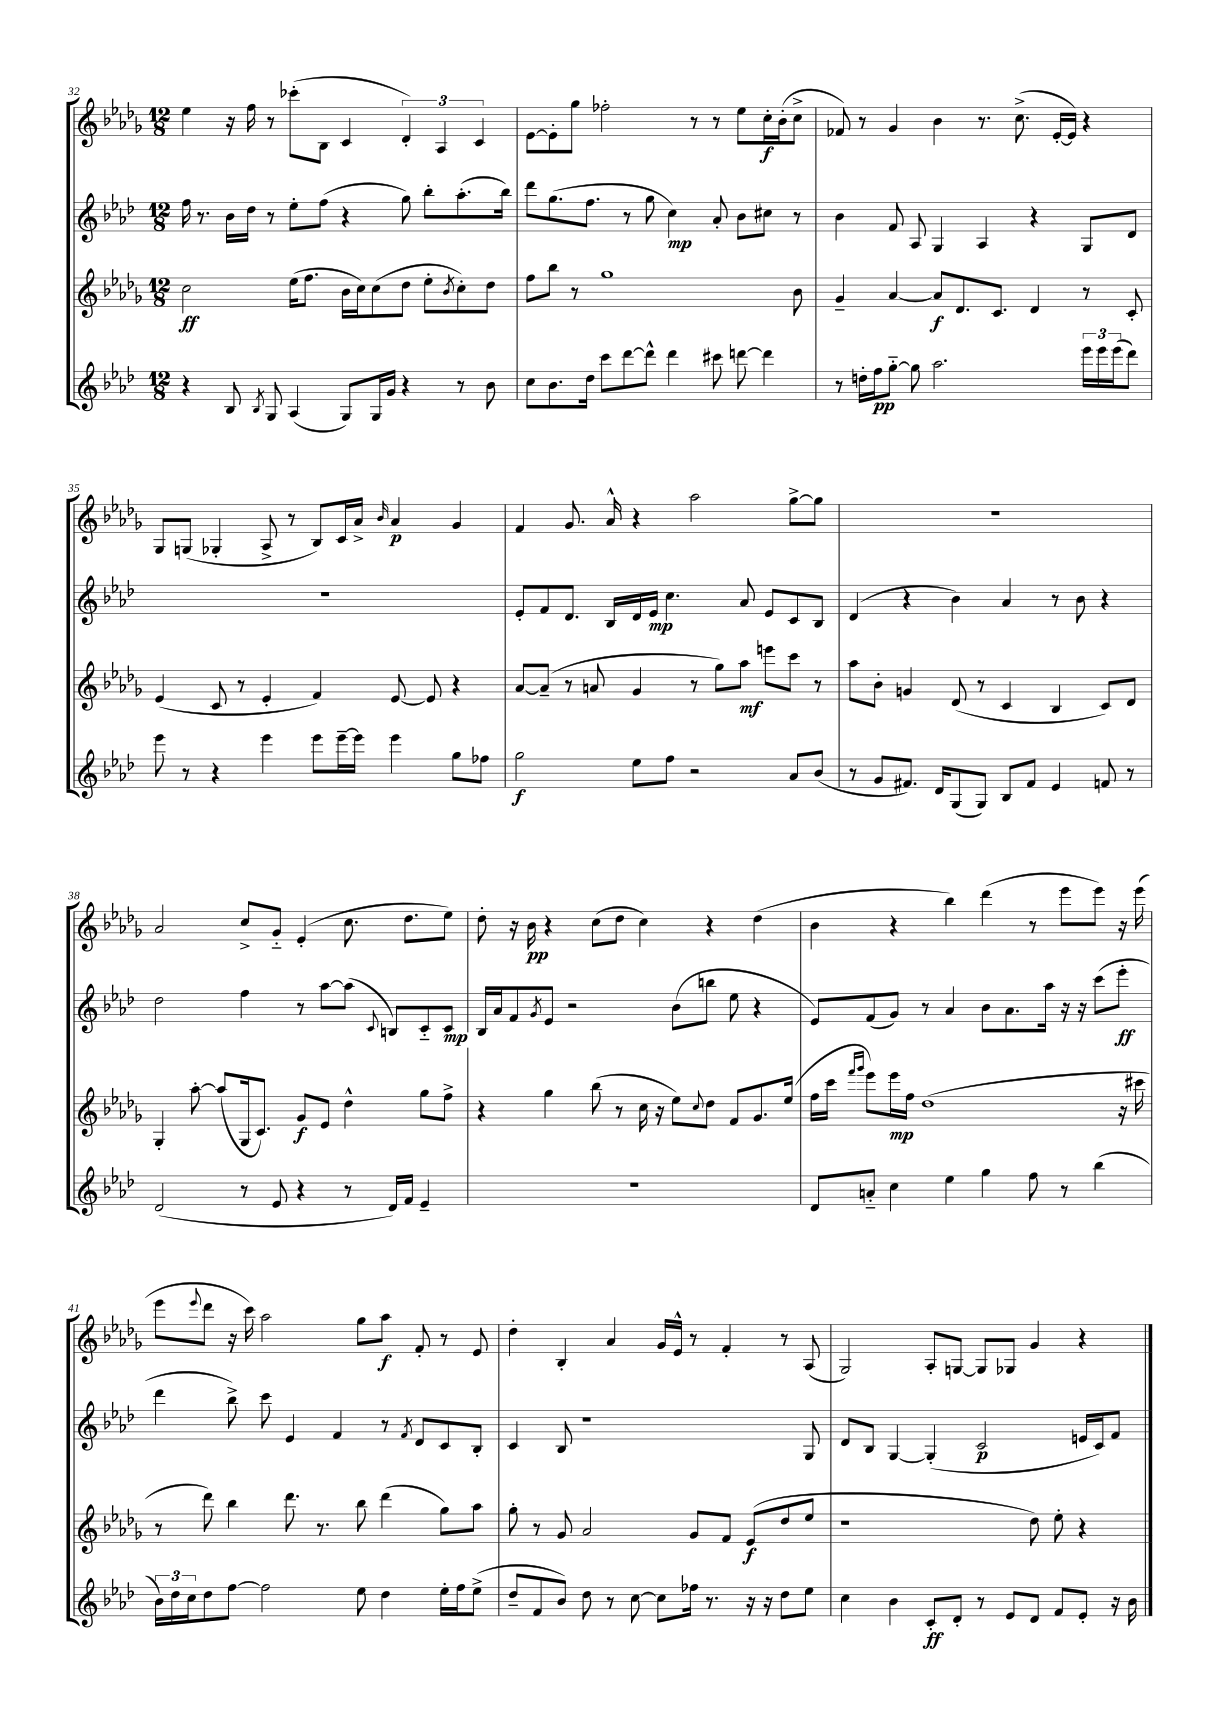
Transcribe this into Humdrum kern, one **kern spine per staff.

**kern	**dynam	**kern	**dynam	**kern	**dynam	**kern	**dynam
*part4	*part4	*part3	*part3	*part2	*part2	*part1	*part1
*staff4	*staff4	*staff3	*staff3	*staff2	*staff2	*staff1	*staff1
*clefG2	*	*clefG2	*	*clefG2	*	*clefG2	*
*k[b-e-a-d-]	*	*k[b-e-a-d-g-]	*	*k[b-e-a-d-]	*	*k[b-e-a-d-g-]	*
*M12/8	*	*M12/8	*	*M12/8	*	*M12/8	*
=32	=32	=32	=32	=32	=32	=32	=32
4r	.	2cc\	ff	16ff\	.	4ee-\	.
.	.	.	.	8.r	.	.	.
8B-/	.	.	.	16b-\LL	.	16r	.
.	.	.	.	16dd-\JJ	.	16ff\	.
8qB-/	.	.	.	.	.	.	.
8G/	.	.	.	8r	.	8r	.
(4A-/	.	(16ee-\KL	.	8ee-'\L	.	(8ccc-X'\L	.
.	.	8.ff\J	.	.	.	.	.
.	.	.	.	(8ff\J	.	8B-\J	.
8G/L)	.	16b-\LL	.	4r	.	4c/	.
.	.	16cc\J)	.	.	.	.	.
16G/L	.	(8cc\	.	.	.	.	.
16g/JJ	.	.	.	.	.	.	.
4r	.	8dd-\J	.	8gg\)	.	6d-'/)	.
.	.	8ee-'\L	.	8bb-'\L	.	.	.
.	.	.	.	.	.	6A-/	.
.	.	8qb-/	.	.	.	.	.
8r	.	8cc'\)	.	(8.aa-'\	.	.	.
.	.	.	.	.	.	6c/	.
8b-\	.	8dd-\J	.	.	.	.	.
.	.	.	.	16bb-\Jk)	.	.	.
=33	=33	=33	=33	=33	=33	=33	=33
8cc\L	.	8ff\L	.	8ddd-\L	.	[8e-\L	.
8.b-\	.	8bb-\J	.	(8.gg\	.	8e-'\]	.
.	.	8r	.	.	.	8gg-\J	.
16dd-\Jk	.	.	.	8.ff\J	.	.	.
8ccc\L	.	1gg-	.	.	.	2ff-X'\	.
[8ddd-\	.	.	.	8r	.	.	.
8ddd-^^\J]	.	.	.	8gg\	.	.	.
4ddd-\	.	.	.	4cc\)	mp	.	.
.	.	.	.	.	.	8r	.
8ccc#X\	.	.	.	8a-'/	.	8r	.
[8dddn\	.	.	.	8b-\L	.	8ee-\L	.
4ddd\]	.	.	.	8cc#X\J	.	16cc'\L	f
.	.	.	.	.	.	(16b-'\J	.
.	.	8b-\	.	8r	.	8cc^\J	.
=34	=34	=34	=34	=34	=34	=34	=34
8r	.	4g-~/	.	4b-\	.	8f-X/)	.
16ddn'\LL	.	.	.	.	.	8r	.
16ff\J	pp	.	.	.	.	.	.
[8gg\J	.	[4a-/	.	8f/	.	4g-/	.
8gg\]	.	.	.	8A-/	.	.	.
2.aa-\	.	8a-/L]	f	4G/	.	4b-\	.
.	.	8.d-/	.	.	.	.	.
.	.	.	.	4A-/	.	8.r	.
.	.	8.c/J	.	.	.	.	.
.	.	.	.	.	.	(8.cc^\	.
.	.	4d-/	.	4r	.	.	.
.	.	.	.	.	.	[16e-'/LL	.
.	.	.	.	.	.	16e-/JJ])	.
24eee-\LL	.	8r	.	8G/L	.	4r	.
24eee-\	.	.	.	.	.	.	.
(24eee-\J	.	.	.	.	.	.	.
8ddd-\J)	.	8c'/	.	8d-/J	.	.	.
!!LO:LB:g=z
=35	=35	=35	=35	=35	=35	=35	=35
8eee-\	.	(4e-/	.	1.r	.	8G-/L	.
8r	.	.	.	.	.	(8Gn/J	.
4r	.	8c/	.	.	.	4G-X'/	.
.	.	8r	.	.	.	.	.
4eee-\	.	4e-'/	.	.	.	8A-^/	.
.	.	.	.	.	.	8r	.
8eee-\L	.	4f/)	.	.	.	8B-/L)	.
[16eee-~\L	.	.	.	.	.	16c/L	.
16eee-\JJ]	.	.	.	.	.	16a-^/JJ	.
.	.	.	.	.	.	16qqb-/	.
4eee-\	.	[8e-/	.	.	.	4a-/	p
.	.	8e-/]	.	.	.	.	.
8gg\L	.	4r	.	.	.	4g-/	.
8ff-X\J	.	.	.	.	.	.	.
=36	=36	=36	=36	=36	=36	=36	=36
2gg\	f	[8a-/L	.	8e-'/L	.	4f/	.
.	.	(8a-~/J]	.	8f/	.	.	.
.	.	8r	.	8.d-/J	.	8.g-/	.
.	.	8an/	.	.	.	.	.
.	.	.	.	16B-/LL	.	16a-^^/	.
8ee-\L	.	4g-/	.	16d-/	.	4r	.
.	.	.	.	16e-/JJ	mp	.	.
8ff\J	.	.	.	4.cc\	.	.	.
2r	.	8r	.	.	.	2aa-\	.
.	.	8gg-\L)	.	.	.	.	.
.	.	8aa-\J	mf	8a-/	.	.	.
.	.	8eeen\L	.	8e-/L	.	.	.
8a-/L	.	8ccc\J	.	8c/	.	[8gg-^\L	.
(8b-/J	.	8r	.	8B-/J	.	8gg-\J]	.
=37	=37	=37	=37	=37	=37	=37	=37
8r	.	8aa-\L	.	(4d-/	.	1.r	.
8g/L	.	8b-'\J	.	.	.	.	.
8.f#X/J)	.	4gn/	.	4r	.	.	.
16d-/KL	.	.	.	.	.	.	.
(8G/	.	(8d-/	.	4b-\)	.	.	.
8G/J)	.	8r	.	.	.	.	.
8B-/L	.	4c/	.	4a-/	.	.	.
8f#/J	.	.	.	.	.	.	.
4e-/	.	4B-/	.	8r	.	.	.
.	.	.	.	8b-\	.	.	.
8fn/	.	8c/L)	.	4r	.	.	.
8r	.	8d-/J	.	.	.	.	.
!!LO:LB:g=z
=38	=38	=38	=38	=38	=38	=38	=38
(2d-/	.	4G-'/	.	2dd-\	.	2a-/	.
.	.	[8aa-'\	.	.	.	.	.
.	.	(8aa-/L]	.	.	.	.	.
8r	.	16G-/k	.	4ff\	.	8cc^/L	.
.	.	8.c/J)	.	.	.	.	.
8e-/	.	.	.	.	.	8g-/J	.
4r	.	8g-/L	f	8r	.	(4e-'/	.
.	.	8e-/J	.	[8aa-\L	.	.	.
8r	.	4dd-^^\	.	(8aa-\J]	.	8.cc\	.
.	.	.	.	8qqc/	.	.	.
16d-/LL)	.	.	.	8Bn/L)	.	.	.
16f/JJ	.	.	.	.	.	8.dd-\L	.
4e-~/	.	8gg-\L	.	8c/	.	.	.
.	.	8ff^\J	.	8c/J	mp	8ee-\J)	.
=39	=39	=39	=39	=39	=39	=39	=39
1.r	.	4r	.	16B-/LL	.	8dd-'\	.
.	.	.	.	16a-/J	.	.	.
.	.	.	.	8f/	.	16r	.
.	.	.	.	.	.	16b-\	pp
.	.	.	.	8qg/	.	.	.
.	.	4gg-\	.	8e-/J	.	4r	.
.	.	.	.	2r	.	.	.
.	.	(8bb-\	.	.	.	(8cc\L	.
.	.	8r	.	.	.	8dd-\J	.
.	.	16cc\	.	.	.	4cc\)	.
.	.	16r	.	.	.	.	.
.	.	8ee-\L)	.	(8b-\L	.	.	.
.	.	8qqcc/	.	.	.	.	.
.	.	8dd-\J	.	8bbn\J	.	4r	.
.	.	8f/L	.	8ee-\	.	.	.
.	.	8.g-/	.	4r	.	(4dd-\	.
.	.	(16ee-/Jk	.	.	.	.	.
=40	=40	=40	=40	=40	=40	=40	=40
8d-/L	.	16ff\LL	.	8e-/L)	.	4b-\	.
.	.	16ccc\JJ	.	.	.	.	.
.	.	16qqfff/LL	.	.	.	.	.
.	.	16qqggg-/JJ	.	.	.	.	.
8an/J	.	8eee-\L)	.	(8f/	.	.	.
4cc\	.	16eee-\L	mp	8g/J)	.	4r	.
.	.	16ff\JJ	.	.	.	.	.
.	.	(1dd-	.	8r	.	.	.
4ee-\	.	.	.	4a-/	.	4bb-\)	.
4gg\	.	.	.	8b-\L	.	(4ddd-\	.
.	.	.	.	8.a-\	.	.	.
8ff\	.	.	.	.	.	8r	.
.	.	.	.	16aa-\Jk	.	.	.
8r	.	.	.	16r	.	8eee-\L	.
.	.	.	.	16r	.	.	.
(4bb-\	.	.	.	(8ccc\L	.	8eee-\J)	.
.	.	16r	.	8eee-'\J	ff	16r	.
.	.	16ccc#X\	.	.	.	(16eee-\	.
!!LO:LB:g=z
=41	=41	=41	=41	=41	=41	=41	=41
24b-\LL)	.	8r	.	4ddd-\	.	8eee-\L	.
24dd-\	.	.	.	.	.	.	.
24cc\J	.	.	.	.	.	.	.
.	.	.	.	.	.	8qqeee-/	.
8dd-\	.	8ddd-\)	.	.	.	8ddd-\J	.
[8ff\J	.	4bb-\	.	8bb-^\)	.	16r	.
.	.	.	.	.	.	16ccc\)	.
2ff\]	.	.	.	8ccc\	.	2aa-\	.
.	.	8.ddd-\	.	4e-/	.	.	.
.	.	8.r	.	.	.	.	.
.	.	.	.	4f/	.	.	.
8ee-\	.	8bb-\	.	.	.	8gg-\L	.
4dd-\	.	(4ddd-\	.	8r	.	8aa-\J	f
.	.	.	.	8qf/	.	.	.
.	.	.	.	8d-/L	.	8f'/	.
16ee-'\LL	.	8gg-\L)	.	8c/	.	8r	.
16ff\J	.	.	.	.	.	.	.
(8ee-^\J	.	8aa-\J	.	8B-'/J	.	8e-/	.
=42	=42	=42	=42	=42	=42	=42	=42
8dd-~/L	.	8gg-'\	.	4c/	.	4dd-'\	.
8f/	.	8r	.	.	.	.	.
8b-/J)	.	8g-/	.	8B-/	.	4B-'/	.
8dd-\	.	2a-/	.	1r	.	.	.
8r	.	.	.	.	.	4a-/	.
[8cc\	.	.	.	.	.	.	.
8cc\L]	.	.	.	.	.	16g-/LL	.
.	.	.	.	.	.	16e-^^/JJ	.
16ff-X\Jk	.	8g-/L	.	.	.	8r	.
8.r	.	.	.	.	.	.	.
.	.	8f/J	.	.	.	4f'/	.
16r	.	(8e-/L	f	.	.	.	.
16r	.	.	.	.	.	.	.
8dd-\L	.	8dd-/	.	.	.	8r	.
8ee-\J	.	8ee-/J	.	8G/	.	(8A-/	.
=43	=43	=43	=43	=43	=43	=43	=43
4cc\	.	1r	.	8d-/L	.	2G-/)	.
.	.	.	.	8B-/J	.	.	.
4b-\	.	.	.	[4G/	.	.	.
8c'/L	ff	.	.	(4G'/]	.	8A-'/L	.
8d-'/J	.	.	.	.	.	[8Gn/J	.
8r	.	.	.	2c/	p	8G/L]	.
8e-/L	.	.	.	.	.	8G-X/J	.
8d-/J	.	8dd-\)	.	.	.	4g-/	.
8f/L	.	8ee-'\	.	.	.	.	.
8e-'/J	.	4r	.	16en/LL	.	4r	.
.	.	.	.	16c/J)	.	.	.
16r	.	.	.	8f/J	.	.	.
16b-\	.	.	.	.	.	.	.
==	==	==	==	==	==	==	==
*-	*-	*-	*-	*-	*-	*-	*-
